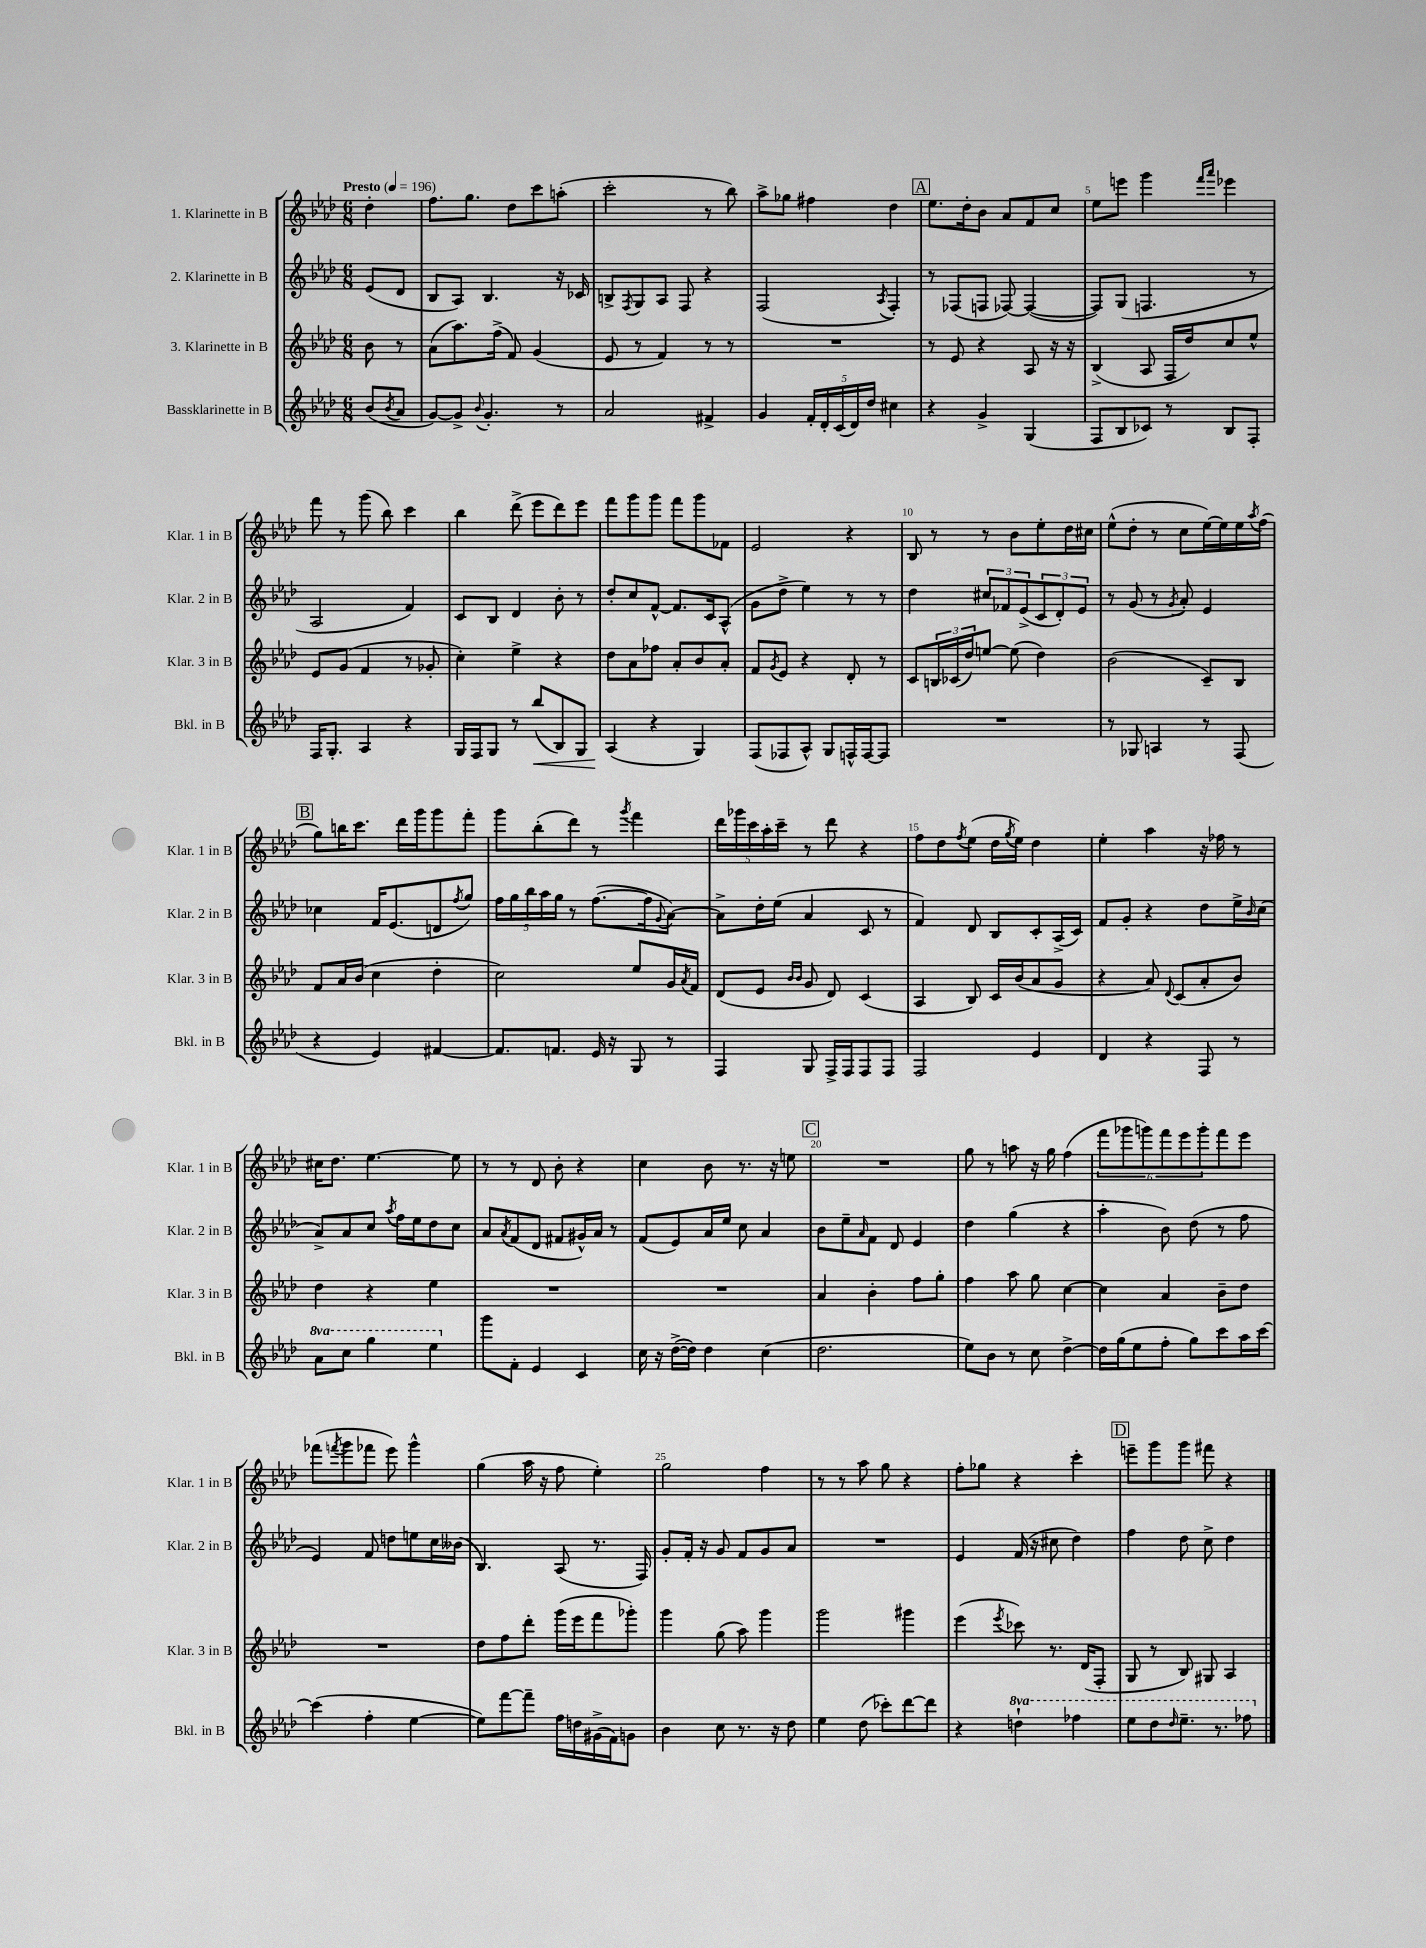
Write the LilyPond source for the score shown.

<<
\new StaffGroup <<
\new Staff = "s0" \with { instrumentName = "1. Klarinette in B" shortInstrumentName = "Klar. 1 in B" } {
    \clef treble \key aes \major \numericTimeSignature \time 6/8 \partial 4 \tempo "Presto" 4 = 196
    des''4-. |
    f''8. g''8. des''8 c'''8 a''8-.( |
    c'''2-. r8 bes''8) |
    aes''8-> ges''8 fis''4 des''4 |
    \mark \markup { \box "A" } ees''8. des''16-. bes'8 aes'8 f'8 c''8 |
    ees''8 e'''8 g'''4 \grace { f'''16 aes'''16 } ees'''4 |
    f'''8 r8 g'''8( bes''8) c'''4 |
    bes''4 des'''8->( ees'''8 des'''8) ees'''8 |
    f'''8 g'''8 g'''8 f'''8 g'''8 fes'8 |
    ees'2 r4 |
    bes8 r8 r8 bes'8 ees''8-. des''16 cis''16 |
    ees''8-^( des''8-. r8 c''8 ees''16~) ees''16 ees''16 \acciaccatura { aes''8 } f''16( |
    \mark \markup { \box "B" } g''8) b''16 c'''8. des'''16 g'''16 g'''8 f'''8-. |
    g'''8 bes''8-.( des'''8) r8 \acciaccatura { g'''8 } f'''4 |
    \tuplet 5/4 { des'''16 ges'''16 c'''16 aes''16-. c'''16-- } r8 des'''8 r4 |
    f''8 des''8 \acciaccatura { f''8 } ees''8( des''16 \acciaccatura { g''8 } ees''16) des''4 |
    ees''4-. aes''4 r16 fes''16 r8 |
    cis''16 des''8. ees''4.~ ees''8 |
    r8 r8 des'8 bes'8-. r4 |
    c''4 bes'8 r8. r16 e''8 |
    \mark \markup { \box "C" } R2. |
    g''8 r8 a''8 r16 g''16 f''4( |
    \tuplet 6/4 { f'''8 ges'''8 g'''8) f'''8 ees'''8 g'''8-. } f'''8 ees'''8 |
    fes'''8( \acciaccatura { f'''8 } g'''8 fes'''8 ees'''8) g'''4-^ |
    g''4( aes''16 r16 f''8 ees''4-.) |
    g''2 f''4 |
    r8 r8 aes''8 g''8 r4 |
    f''8-. ges''8 r4 c'''4-. |
    \mark \markup { \box "D" } e'''8-- g'''8 g'''8 fis'''8 r4 \bar "|." |
}
\new Staff = "s1" \with { instrumentName = "2. Klarinette in B" shortInstrumentName = "Klar. 2 in B" } {
    \clef treble \key aes \major \numericTimeSignature \time 6/8 \partial 4
    ees'8( des'8 |
    bes8 aes8) bes4. r16 ces'16 |
    b8-> \acciaccatura { f8 } g8 aes8 f8 r4 |
    f2( \acciaccatura { aes8 } f4-.) |
    \mark \markup { \box "A" } r8 fes8( f8 fes8~) fes4~( |
    fes8) g8( f4. r8 |
    aes2 f'4) |
    c'8 bes8 des'4 bes'8-. r8 |
    des''8-. c''8 f'8~-^ f'8. c'16 aes8-^( |
    g'8 des''8-> ees''4) r8 r8 |
    des''4 \tuplet 3/2 { cis''8 fes'8 ees'8->( } \tuplet 3/2 { c'8 des'8-.) ees'8 } |
    r8 g'8( r8 \acciaccatura { g'8 } aes'8-.) ees'4 |
    \mark \markup { \box "B" } ces''4 f'16 ees'8.( d'8 \acciaccatura { f''8 } g''8) |
    \tuplet 5/4 { f''16 g''16 bes''16 aes''16 g''16 } r8 f''8.~( f''16 \appoggiatura { g'8 } aes'8~) |
    aes'8-> des''16-. ees''16( aes'4 c'8 r8 |
    f'4) des'8 bes8 c'8-. aes16->( c'16) |
    f'8 g'8-. r4 des''8 ees''16-> \grace { bes'16 } c''16( |
    aes'8->) aes'8 c''8 \acciaccatura { aes''8 } f''16 ees''16 des''8 c''8 |
    aes'8 \acciaccatura { aes'8 } f'8( des'8 fis'8 gis'16-^) aes'16 r8 |
    f'8( ees'8) aes'16 ees''16 c''8 aes'4 |
    \mark \markup { \box "C" } bes'8 ees''8-- \grace { aes'16 } f'8 des'8 ees'4 |
    des''4 g''4( r4 |
    aes''4-. bes'8) des''8( r8 f''8 |
    ees'4) f'8 d''8 e''8 c''16 beses'16( |
    bes4.) aes8( r8. f16) |
    g'8-. f'16-. r16 g'8 f'8 g'8 aes'8 |
    R2. |
    ees'4 f'16( r16 cis''8 des''4) |
    \mark \markup { \box "D" } f''4 des''8 c''8-> des''4 \bar "|." |
}
\new Staff = "s2" \with { instrumentName = "3. Klarinette in B" shortInstrumentName = "Klar. 3 in B" } {
    \clef treble \key aes \major \numericTimeSignature \time 6/8 \partial 4
    bes'8 r8 |
    aes'8( aes''8.) f''16->( f'8) g'4( |
    ees'8 r8 f'4) r8 r8 |
    R2. |
    \mark \markup { \box "A" } r8 ees'8 r4 aes8 r16 r16 |
    bes4->( aes8 f16 des''16) c''8 ees''8-^ |
    ees'8 g'8( f'4 r8 ges'8-. |
    c''4-.) ees''4-> r4 |
    des''8 aes'8 fes''8 aes'8-. bes'8 aes'8-. |
    f'8 \acciaccatura { g'8 } ees'8 r4 des'8-. r8 |
    c'8 \tuplet 3/2 { b16 ces'16( des''16) } e''8~ e''8( des''4) |
    bes'2( c'8--) bes8 |
    \mark \markup { \box "B" } f'8 aes'16 bes'16( c''4 des''4-. |
    c''2) ees''8 g'16 \acciaccatura { aes'8 } f'16 |
    des'8( ees'8 \grace { bes'16 bes'16 } g'8 des'8) c'4( |
    aes4 bes8) c'16 bes'16( aes'8 g'8 |
    r4 aes'8) \appoggiatura { des'8 } c'8( aes'8-. bes'8) |
    des''4 r4 ees''4 |
    R2. |
    R2. |
    \mark \markup { \box "C" } aes'4 bes'4-. f''8 g''8-. |
    f''4 aes''8 g''8 c''4~ |
    c''4 aes'4 bes'8-- des''8 |
    R2. |
    des''8 f''8 des'''8-. g'''16( ees'''16 f'''8 ges'''8-.) |
    g'''4 g''8( aes''8) g'''4 |
    g'''2 gis'''4 |
    ees'''4( \acciaccatura { ees'''8 } ces'''8) r8. des'16( f8-. |
    \mark \markup { \box "D" } g8 r8 bes8) gis8 aes4 \bar "|." |
}
\new Staff = "s3" \with { instrumentName = "Bassklarinette in B" shortInstrumentName = "Bkl. in B" } {
    \clef treble \key aes \major \numericTimeSignature \time 6/8 \set Staff.ottavationMarkups = #ottavation-simple-ordinals \partial 4
    bes'8( \acciaccatura { bes'8 } aes'8 |
    g'8~) g'8-> \appoggiatura { bes'8 } g'4.-. r8 |
    aes'2 fis'4-> |
    g'4 \tuplet 5/4 { f'16-. des'16-. c'16( des'16) des''16 } cis''4 |
    \mark \markup { \box "A" } r4 g'4-> g4( |
    f8 bes8 ces'8) r8 bes8 f8-. |
    f16 g8.-. aes4 r4 |
    g16 f16 g8 r8 bes''8\<( bes8) g8 |
    aes4\!( r4 g4) |
    f8( fes8 aes8-^) g8 f16-^ f16~ f8 |
    R2. |
    r8 ges8 a4 r8 f8( |
    \mark \markup { \box "B" } r4 ees'4) fis'4~ |
    fis'8. f'8. ees'16 r16 g8 r8 |
    f4 g8 f16-> f16 f8 f8 |
    f2 ees'4 |
    des'4 r4 f8 r8 |
    \ottava #1 aes''8 c'''8 g'''4 ees'''4 \ottava #0 |
    g'''8 f'8-. ees'4 c'4 |
    c''16 r16 des''16~->( des''16) des''4 c''4( |
    \mark \markup { \box "C" } des''2. |
    ees''8) bes'8 r8 c''8 des''4~-> |
    des''16 g''16( ees''8 f''8-. g''8) c'''8 aes''16 c'''16~ |
    c'''4( f''4-. ees''4~ |
    ees''8) f'''8~ f'''8-- f''16 d''16 gis'16->( f'16) g'8 |
    bes'4 c''8 r8. r16 des''8 |
    ees''4 des''8( ces'''8-.) des'''8~ des'''8 |
    r4 \ottava #1 d'''4-! fes'''4 |
    \mark \markup { \box "D" } ees'''8 des'''8 \grace { des'''16 } ees'''8.-- r8. fes'''8 \ottava #0 \bar "|." |
}
>>
>>
\layout { \context { \Score \override BarNumber.break-visibility = ##(#f #t #t) barNumberVisibility = #(every-nth-bar-number-visible 5) } }
